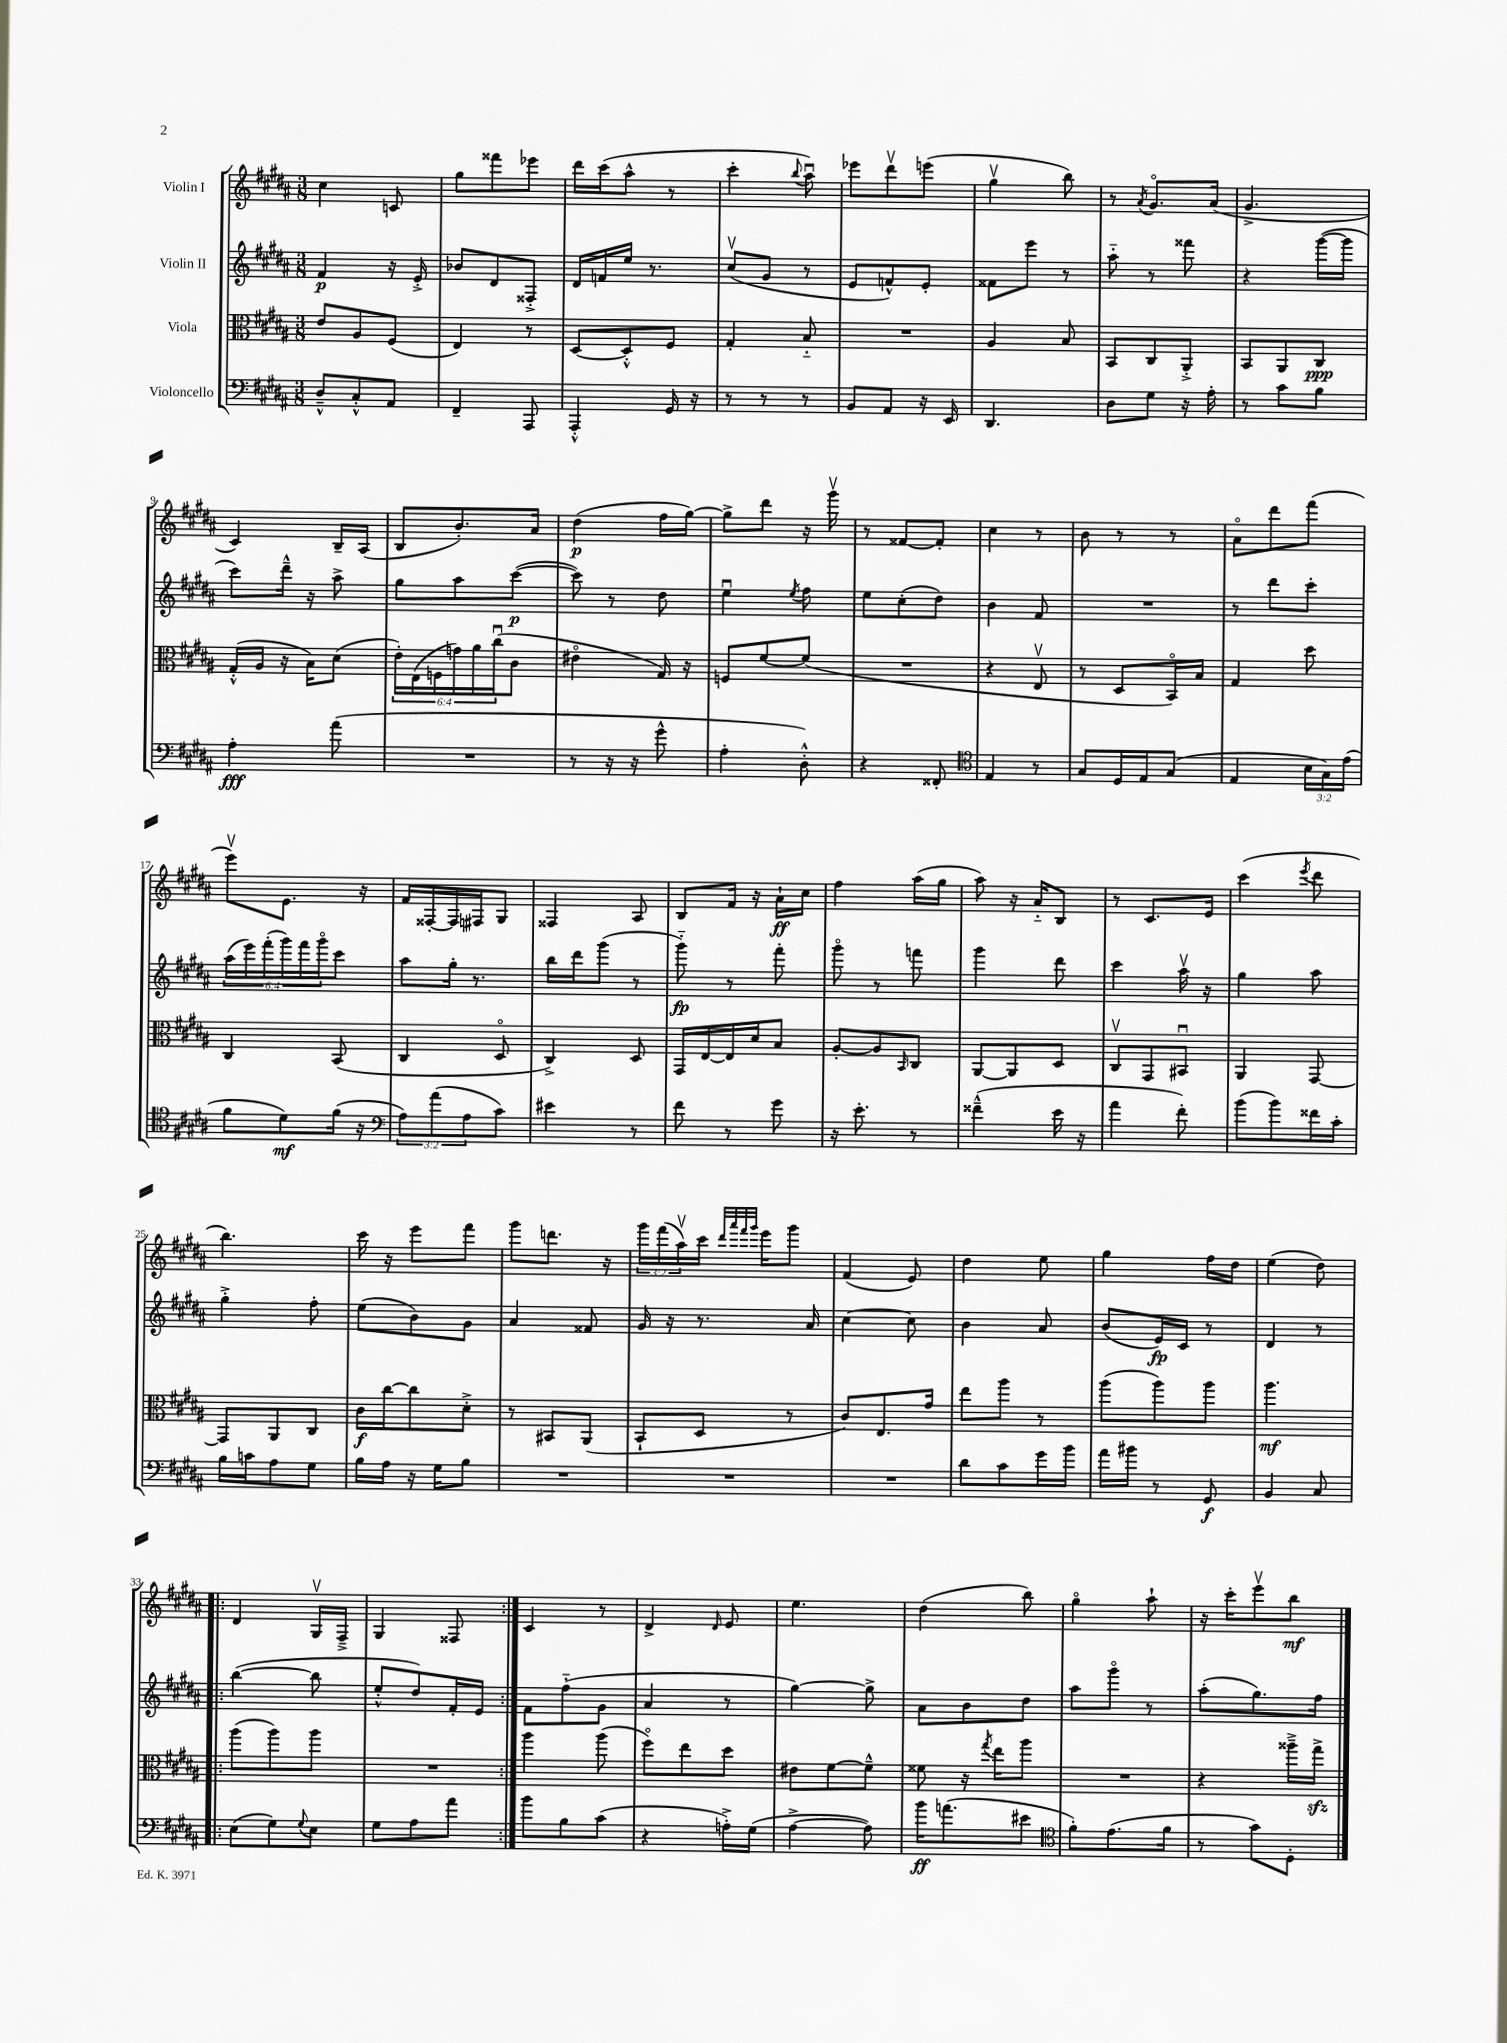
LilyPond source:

<<
\new StaffGroup <<
\new Staff = "s0" \with { instrumentName = "Violin I" } {
    \clef treble \key b \major \numericTimeSignature \time 3/8 \override Staff.TupletNumber.text = #tuplet-number::calc-fraction-text
    cis''4 c'8 |
    gis''8 fisis'''8 ees'''8 |
    dis'''16 cis'''16( ais''8-^ r8 |
    cis'''4-. \appoggiatura { b''8 } ais''8\downbow) |
    ees'''8 dis'''8\upbow e'''8( |
    gis''4\upbow b''8) |
    r8 \acciaccatura { ais'8 } gis'8.\flageolet ais'16( |
    gis'4.-> |
    cis'4) b16-- ais16( |
    b8 b'8.-.) ais'16 |
    dis''4\p( fis''16 gis''16~) |
    gis''8-> dis'''8 r16 gis'''16\upbow |
    r8 fisis'8~ fisis'8-. |
    cis''4 r8 |
    b'8 r8 r8 |
    ais'8\flageolet dis'''8 fis'''8( |
    e'''8\upbow) e'8. r16 |
    fis'16 fisis16~-. fisis16 fis16 gis8 |
    fisis4 ais8 |
    b8 fis'16 r16 ais'16-!\ff cis''16 |
    fis''4 ais''16( gis''16 |
    ais''8) r16 ais'16-_ b8 |
    r8 cis'8. e'16 |
    cis'''4( \acciaccatura { e'''8 } dis'''8 |
    b''4.) |
    cis'''16 r16 e'''8 fis'''8 |
    gis'''8 d'''8. r16 |
    \tuplet 3/2 { gis'''16 fis'''16( ais''16\upbow) } cis'''16 \grace { dis'''32 ais'''32 fis'''32 gis'''32 } e'''16 gis'''8 |
    fis'4( e'8) |
    dis''4 e''8 |
    gis''4 fis''16 dis''16 |
    e''4( dis''8) |
    \repeat volta 2 { dis'4 gis16\upbow fis16---> |
    gis4 fisis8 | }
    cis'4 r8 |
    dis'4-> \grace { dis'16 } e'8 |
    e''4. |
    dis''4( b''8) |
    gis''4\flageolet ais''8-! |
    r16 cis'''16-. e'''8\upbow b''8\mf \bar "|." |
}
\new Staff = "s1" \with { instrumentName = "Violin II" } {
    \clef treble \key b \major \numericTimeSignature \time 3/8 \override Staff.TupletNumber.text = #tuplet-number::calc-fraction-text
    fis'4\p r16 e'16-.-> |
    bes'8 dis'8 fisis8-.-> |
    dis'16 f'16 e''16 r8. |
    cis''8\upbow( gis'8 r8 |
    e'8 f'8-^) e'8-. |
    fisis'8 e'''8 r8 |
    ais''8-_ r8 fisis'''8 |
    r4 gis'''16~( gis'''16 |
    cis'''8) dis'''16---^ r16 ais''8-> |
    gis''8 ais''8 cis'''8~\p( |
    cis'''8) r8 dis''8 |
    e''4\downbow \acciaccatura { e''8 } fis''8 |
    e''8 cis''8-.( dis''8) |
    b'4 fis'8 |
    R4. |
    r8 dis'''8 cis'''8-. |
    \tuplet 6/4 { ais''16( e'''16) fis'''16-.( gis'''16) fis'''16 gis'''16\flageolet } cis'''8 |
    ais''8 gis''16-. r8. |
    b''16 dis'''16 gis'''8( r8 |
    gis'''8-_\fp) r8 fis'''8-. |
    gis'''8\flageolet r8 f'''8 |
    gis'''4 dis'''8 |
    cis'''4 ais''16\upbow r16 |
    gis''4 ais''8 |
    gis''4-.-> fis''8-. |
    e''8( b'8) gis'8 |
    ais'4 fisis'8 |
    gis'16 r16 r8. ais'16 |
    cis''4~ cis''8 |
    b'4 ais'8 |
    b'8( e'16\fp) cis'16 r8 |
    dis'4 r8 |
    \repeat volta 2 { b''4~( b''8 |
    e''8-.-^ dis''8) fis'16-. e'16 | }
    fis'8 fis''8-_( gis'8 |
    ais'4 r8 |
    gis''4~) gis''8-> |
    ais'8 b'8 dis''8 |
    ais''8 gis'''8\flageolet r8 |
    ais''8-.( gis''8.) fis''16 \bar "|." |
}
\new Staff = "s2" \with { instrumentName = "Viola" } {
    \clef alto \key b \major \numericTimeSignature \time 3/8 \override Staff.TupletNumber.text = #tuplet-number::calc-fraction-text
    e'8 ais8 fis8( |
    e4) r8 |
    dis8~ dis8-.-^ fis8 |
    gis4-. b8-_ |
    R4. |
    ais4 b8 |
    b,8 cis8 ais,8-.-> |
    b,8 ais,8 cis8\ppp |
    gis16-.-^( ais16 r16 b16) dis'8( |
    \tuplet 6/4 { e'16-.) e16( f16 g'16) ais'16 cis''16\downbow( } cis'8 |
    eis'4\flageolet gis16) r16 |
    f8 fis'8~ fis'8( |
    R4. |
    r4 e8\upbow |
    r8 dis8 b,16\flageolet) b16 |
    gis4 dis''8 |
    cis4 b,8( |
    cis4 dis8\flageolet |
    cis4->) dis8 |
    gis,16 e16~ e16 dis'16 b8 |
    ais8~-. ais8 \grace { b,16 } cis8 |
    ais,8~ ais,8 dis8 |
    cis8\upbow gis,8 bis,8\downbow |
    ais,4 gis,8~ |
    gis,8 ais,8 cis8 |
    cis'16\f cis''16~ cis''8 dis'8-.-> |
    r8 bis,8 ais,8( |
    b,8-! dis8 r8 |
    cis'8) e8. gis'16 |
    e''8 ais''8 r8 |
    ais''8( ais''8) ais''8 |
    ais''4.\mf |
    \repeat volta 2 { ais''8( ais''8) ais''8 |
    R4. | }
    ais''4 ais''8( |
    fis''8\flageolet) e''8 dis''8 |
    eis'8 fis'8~ fis'8---^ |
    fisis'8 r16 \acciaccatura { gis''8 } e''16 ais''8 |
    R4. |
    r4 aisis''16---> gis''16->\sfz \bar "|." |
}
\new Staff = "s3" \with { instrumentName = "Violoncello" } {
    \clef bass \key b \major \numericTimeSignature \time 3/8 \override Staff.TupletNumber.text = #tuplet-number::calc-fraction-text
    dis8---^ cis8-.-^ ais,8 |
    fis,4-- ais,,8 |
    ais,,4-.-^ gis,16 r16 |
    r8 r8 r8 |
    b,8 ais,8 r16 e,16 |
    dis,4. |
    dis8 gis8 r16 ais16-. |
    r8 cis'8 b8 |
    ais4-.\fff ais'8( |
    R4. |
    r8 r16 r16 gis'8-^ |
    ais4-. dis8-.-^) |
    r4 fisis,8-. |
    \clef tenor e4 r8 |
    gis8 dis16 e16 gis8( |
    e4 \tuplet 3/2 { b16 gis16) e'16( } |
    fis'8 dis'8\mf) fis'16( r16 |
    \clef bass \tuplet 3/2 { ais8) ais'8( ais8 } cis'8) |
    eis'4 r8 |
    fis'8 r8 gis'8 |
    r16 e'8.-. r8 |
    fisis'4---^( e'16 r16 |
    ais'4 fis'8-.) |
    b'8( b'8) fisis'16 cis'16-. |
    b16 c'16 ais8 gis8 |
    b16 ais16 r16 gis16 b8 |
    R4. |
    R4. |
    R4. |
    dis'8 cis'8 gis'16 b'16 |
    ais'16 bis'16 r8 gis,8\f |
    b,4 cis8 |
    \repeat volta 2 { e8( gis8) \appoggiatura { gis8 } e8 |
    gis8 ais8 ais'8 | }
    b'8 b8 cis'8( |
    r4 a16-.->) gis16( |
    ais4~-> ais8) |
    b'16\ff a'8.( eis'8 |
    \clef tenor fis'8-.) e'8.( fis'16 |
    r8 gis'8) dis8-. \bar "|." |
}
>>
>>
